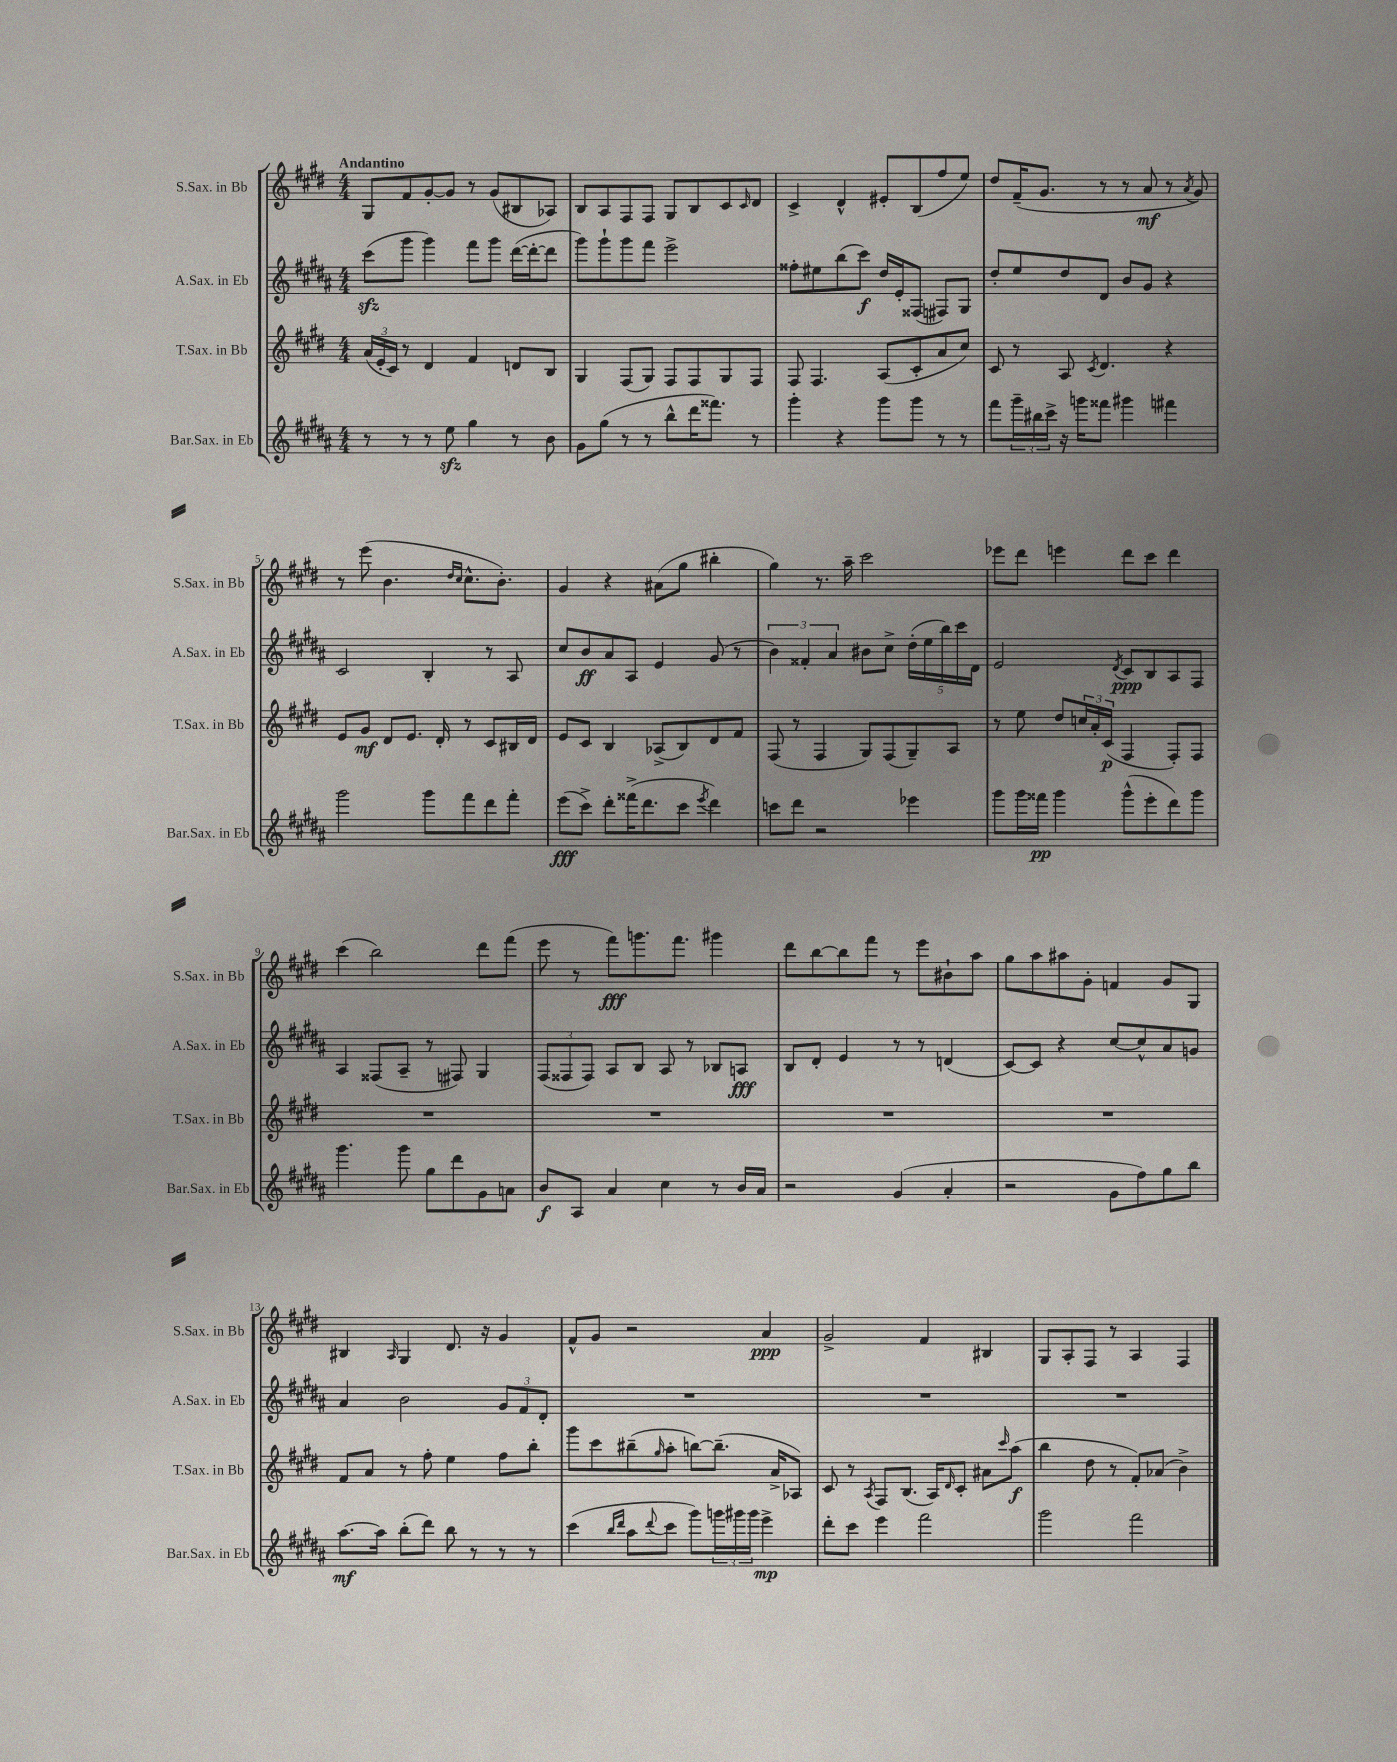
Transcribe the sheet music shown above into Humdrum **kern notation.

**kern	**dynam	**kern	**dynam	**kern	**dynam	**kern	**dynam
*part4	*part4	*part3	*part3	*part2	*part2	*part1	*part1
*staff4	*staff4	*staff3	*staff3	*staff2	*staff2	*staff1	*staff1
*I"Bar.Sax. in Eb	*	*I"T.Sax. in Bb	*	*I"A.Sax. in Eb	*	*I"S.Sax. in Bb	*
*I'Bar.Sax. in Eb	*	*I'T.Sax. in Bb	*	*I'A.Sax. in Eb	*	*I'S.Sax. in Bb	*
*clefG2	*	*clefG2	*	*clefG2	*	*clefG2	*
*k[f#c#g#d#a#]	*	*k[f#c#g#d#]	*	*k[f#c#g#d#a#]	*	*k[f#c#g#d#]	*
*M4/4	*	*M4/4	*	*M4/4	*	*M4/4	*
=1	=1	=1	=1	=1	=1	=1	=1
!	!	!	!	!	!	!LO:TX:a:B:t=Andantino	!
8r	.	(24a/LL	.	(8ccc#zz\L	.	8G#/L	.
.	.	24e'/	.	.	.	.	.
.	.	24c#/JJ)	.	.	.	.	.
8r	.	8r	.	8ggg#\J	.	8f#/	.
8r	.	4d#/	.	4ggg#\)	.	[8g#'/	.
8eezz\	.	.	.	.	.	8g#/J]	.
4gg#\	.	4f#/	.	8fff#\L	.	8r	.
.	.	.	.	8ggg#\J	.	(8g#/L	.
8r	.	8dn/L	.	([16ddd#\LL	.	8B#X/	.
.	.	.	.	16ddd#'\J_	.	.	.
8b\	.	8B/J	.	8ddd#\J]	.	8A-X/J)	.
=2	=2	=2	=2	=2	=2	=2	=2
8g#\L	.	4G#/	.	8ggg#\L)	.	8B/L	.
(8gg#\J	.	.	.	8ggg#`\	.	8A/	.
8r	.	(8F#/L	.	8ggg#\	.	8F#/	.
8r	.	8G#/J)	.	8fff#\J	.	8F#/J	.
8bb^^\L	.	8F#/L	.	2eee^\	.	8G#/L	.
16ddd#\K	.	8F#/	.	.	.	8B/	.
8.fff##X\J)	.	.	.	.	.	.	.
.	.	8G#/	.	.	.	8c#/	.
.	.	.	.	.	.	16qqc#/	.
8r	.	8F#/J	.	.	.	8d#/J	.
=3	=3	=3	=3	=3	=3	=3	=3
4ggg#'\	.	8F#/	.	8ff##X'\L	.	4c#^/	.
.	.	4.F#/	.	8ee#X\	.	.	.
4r	.	.	.	(8bb\	.	4d#^^/	.
.	.	.	.	8ccc#\J)	f	.	.
8ggg#\L	.	(8A/L	.	16dd#/LL	.	8e#X'/L	.
.	.	.	.	16e'/J	.	.	.
8ggg#\J	.	8c#'/	.	(8F##X/J	.	(8B/	.
8r	.	8a/	.	8F#X/L)	.	8ff#/	.
8r	.	8cc#/J)	.	8G#/J	.	8ee/J)	.
=4	=4	=4	=4	=4	=4	=4	=4
8fff#\L	.	8c#/	.	8dd#'/L	.	8dd#/L	.
24ggg#~\L	.	8r	.	8ee/	.	(16f#~/K	.
24bb#X\	.	.	.	.	.	.	.
.	.	.	.	.	.	8.g#/J	.
24ccc#^\JJ	.	.	.	.	.	.	.
16r	.	8A/	.	8dd#/	.	.	.
16gggn\KL	.	.	.	.	.	.	.
.	.	8qc#/	.	.	.	.	.
8fff##X\J	.	4.d#/	.	8d#/J	.	8r	.
4ggg#X\	.	.	.	8b/L	.	8r	.
.	.	.	.	8g#/J	.	8a/	mf
4fff#X\	.	4r	.	4r	.	8r	.
.	.	.	.	.	.	8qa/	.
.	.	.	.	.	.	8g#/)	.
!!LO:LB:g=z
=5	=5	=5	=5	=5	=5	=5	=5
2ggg#\	.	8e/L	.	2c#/	.	8r	.
.	.	8g#/J	mf	.	.	(8eee\	.
.	.	8d#/L	.	.	.	4.b\	.
.	.	8.e/J	.	.	.	.	.
8ggg#\L	.	.	.	4B'/	.	.	.
.	.	16d#'/	.	.	.	.	.
.	.	.	.	.	.	16qqdd#/LL	.
.	.	.	.	.	.	16qqcc#/JJ	.
8fff#\	.	8r	.	.	.	8.cc#^^\L	.
8ddd#\	.	8c#/L	.	8r	.	.	.
.	.	.	.	.	.	8.b'\J)	.
8fff#'\J	.	16B#X/L	.	8A#/	.	.	.
.	.	16d#/JJ	.	.	.	.	.
=6	=6	=6	=6	=6	=6	=6	=6
(8eee\L	fff	8e/L	.	8cc#/L	.	4g#/	.
8ccc#^\J)	.	8c#/J	.	8b/	ff	.	.
8ddd#'\L	.	4B/	.	8a#/	.	4r	.
(16fff##X^\K	.	.	.	8A#/J	.	.	.
8.ddd#\	.	.	.	.	.	.	.
.	.	(8A-X^/L	.	4e/	.	(8a#X\L	.
8ccc#\J	.	8B/)	.	.	.	8gg#\J	.
8qeee/	.	.	.	.	.	.	.
4ddd#\)	.	8d#/	.	(8g#/	.	4bb#X'\	.
.	.	8f#/J	.	8r	.	.	.
=7	=7	=7	=7	=7	=7	=7	=7
8cccn\L	.	(8F#/	.	6b\)	.	4gg#\)	.
8ddd#\J	.	8r	.	.	.	.	.
.	.	.	.	6f##X'/	.	.	.
2r	.	4F#/	.	.	.	8.r	.
.	.	.	.	6a#/	.	.	.
.	.	.	.	.	.	16aa~\	.
.	.	8G#/L)	.	8b#X\L	.	2ccc#\	.
.	.	(8F#/	.	8cc#^\J	.	.	.
4eee-X\	.	8G#~/)	.	(20dd#'\LL	.	.	.
.	.	.	.	20ee\	.	.	.
.	.	.	.	20bb\)	.	.	.
.	.	8A/J	.	.	.	.	.
.	.	.	.	20ccc#\	.	.	.
.	.	.	.	20d#\JJ	.	.	.
=8	=8	=8	=8	=8	=8	=8	=8
8ggg#\L	.	8r	.	2e/	.	8eee-X\L	.
16ggg#\L	.	8ee\	.	.	.	8ddd#\J	.
16fff##X\JJ	pp	.	.	.	.	.	.
4ggg#\	.	8dd#/L	.	.	.	4eeen\	.
.	.	24ccn/L	.	.	.	.	.
.	.	24a'/	.	.	.	.	.
.	.	(24c#/JJ	p	.	.	.	.
.	.	.	.	8qd#/	.	.	.
(8ggg#^^\L	.	4F#/	.	8c#/L	ppp	8ddd#\L	.
8eee'\	.	.	.	8B/	.	8ccc#\J	.
8ddd#\)	.	8F#'/L)	.	8A#/	.	4ddd#\	.
8ggg#\J	.	8F#/J	.	8F#/J	.	.	.
!!LO:LB:g=z
=9	=9	=9	=9	=9	=9	=9	=9
4.ggg#\	.	1r	.	4A#/	.	(4ccc#\	.
.	.	.	.	(8F##X/L	.	2bb\)	.
8ggg#\	.	.	.	8A#~/J	.	.	.
8gg#\L	.	.	.	8r	.	.	.
8ddd#\	.	.	.	8F#X/)	.	.	.
8g#\	.	.	.	4G#/	.	8ddd#\L	.
8an\J	.	.	.	.	.	(8fff#\J	.
=10	=10	=10	=10	=10	=10	=10	=10
8b/L	f	1r	.	(12F#/L	.	8eee\	.
.	.	.	.	12F##X/	.	.	.
8A#/J	.	.	.	.	.	8r	.
.	.	.	.	12F##/J)	.	.	.
4a#/	.	.	.	8A#/L	.	8fff#\L)	fff
.	.	.	.	8B/J	.	8.gggn\	.
4cc#\	.	.	.	8A#/	.	.	.
.	.	.	.	.	.	8.fff#\J	.
.	.	.	.	8r	.	.	.
8r	.	.	.	8B-X/L	.	4ggg#X\	.
16b/LL	.	.	.	8An/J	fff	.	.
16a#/JJ	.	.	.	.	.	.	.
=11	=11	=11	=11	=11	=11	=11	=11
2r	.	1r	.	8B/L	.	8ddd#\L	.
.	.	.	.	8d#'/J	.	[8bb\	.
.	.	.	.	4e/	.	8bb\]	.
.	.	.	.	.	.	8fff#\J	.
(4g#/	.	.	.	8r	.	8r	.
.	.	.	.	8r	.	8eee\L	.
4a#'/	.	.	.	(4dn/	.	8b#X`\	.
.	.	.	.	.	.	8aa\J	.
=12	=12	=12	=12	=12	=12	=12	=12
2r	.	1r	.	[8c#/L)	.	8gg#\L	.
.	.	.	.	8c#/J]	.	8aa\	.
.	.	.	.	4r	.	8aa#X\	.
.	.	.	.	.	.	8g#'\J	.
8g#\L	.	.	.	[8cc#/L	.	4fn/	.
8ff#\)	.	.	.	8cc#^^/]	.	.	.
8gg#\	.	.	.	8a#/	.	8g#/L	.
8bb\J	.	.	.	8gn/J	.	8G#/J	.
!!LO:LB:g=z
=13	=13	=13	=13	=13	=13	=13	=13
[8.aa#\L	mf	8f#/L	.	4a#/	.	4B#X/	.
.	.	8a/J	.	.	.	.	.
16aa#\Jk]	.	.	.	.	.	.	.
.	.	.	.	.	.	16qqA/	.
(8bb'\L	.	8r	.	2b\	.	4G#/	.
8ddd#\J)	.	8ff#'\	.	.	.	.	.
8bb\	.	4ee\	.	.	.	8.d#/	.
8r	.	.	.	.	.	.	.
.	.	.	.	.	.	16r	.
8r	.	8ff#\L	.	12g#/L	.	4g#/	.
.	.	.	.	12f#/	.	.	.
8r	.	8bb'\J	.	.	.	.	.
.	.	.	.	12d#'/J	.	.	.
=14	=14	=14	=14	=14	=14	=14	=14
(4ccc#\	.	8ggg#\L	.	1r	.	8f#^^/L	.
.	.	8ccc#\	.	.	.	8g#/J	.
16qqbb/LL	.	.	.	.	.	.	.
16qqddd#/JJ	.	.	.	.	.	.	.
8aa#\L	.	(8bb#X~\	.	.	.	2r	.
8qqddd#/	.	16qqgg#/	.	.	.	.	.
8ccc#\J	.	8aa'\J	.	.	.	.	.
8ggg#\L)	.	[8bbn\L)	.	.	.	.	.
24gggn\L	.	(8.bb~\J]	.	.	.	.	.
24ggg#X\	.	.	.	.	.	.	.
24ggg#\JJ	.	.	.	.	.	.	.
4eee^\	mp	.	.	.	.	4a/	ppp
.	.	16a^/KL	.	.	.	.	.
.	.	8A-X/J)	.	.	.	.	.
=15	=15	=15	=15	=15	=15	=15	=15
8ddd#'\L	.	8c#/	.	1r	.	2g#^/	.
8ccc#\J	.	8r	.	.	.	.	.
.	.	8qA/	.	.	.	.	.
4eee\	.	8F#/L	.	.	.	.	.
.	.	(8.B/J	.	.	.	.	.
2fff#\	.	.	.	.	.	4f#/	.
.	.	16A/KL)	.	.	.	.	.
.	.	16qqd#/	.	.	.	.	.
.	.	8c#'/J	.	.	.	.	.
.	.	8a#X\L	.	.	.	4B#X/	.
.	.	16qqccc#/	.	.	.	.	.
.	.	(8aa\J	f	.	.	.	.
=16	=16	=16	=16	=16	=16	=16	=16
2ggg#\	.	4bb\	.	1r	.	8G#/L	.
.	.	.	.	.	.	8A'/	.
.	.	8dd#\	.	.	.	8F#/J	.
.	.	8r	.	.	.	8r	.
2fff#\	.	8f#'/L)	.	.	.	4A/	.
.	.	(8a-X/J	.	.	.	.	.
.	.	4b^\)	.	.	.	4F#/	.
==	==	==	==	==	==	==	==
*-	*-	*-	*-	*-	*-	*-	*-
